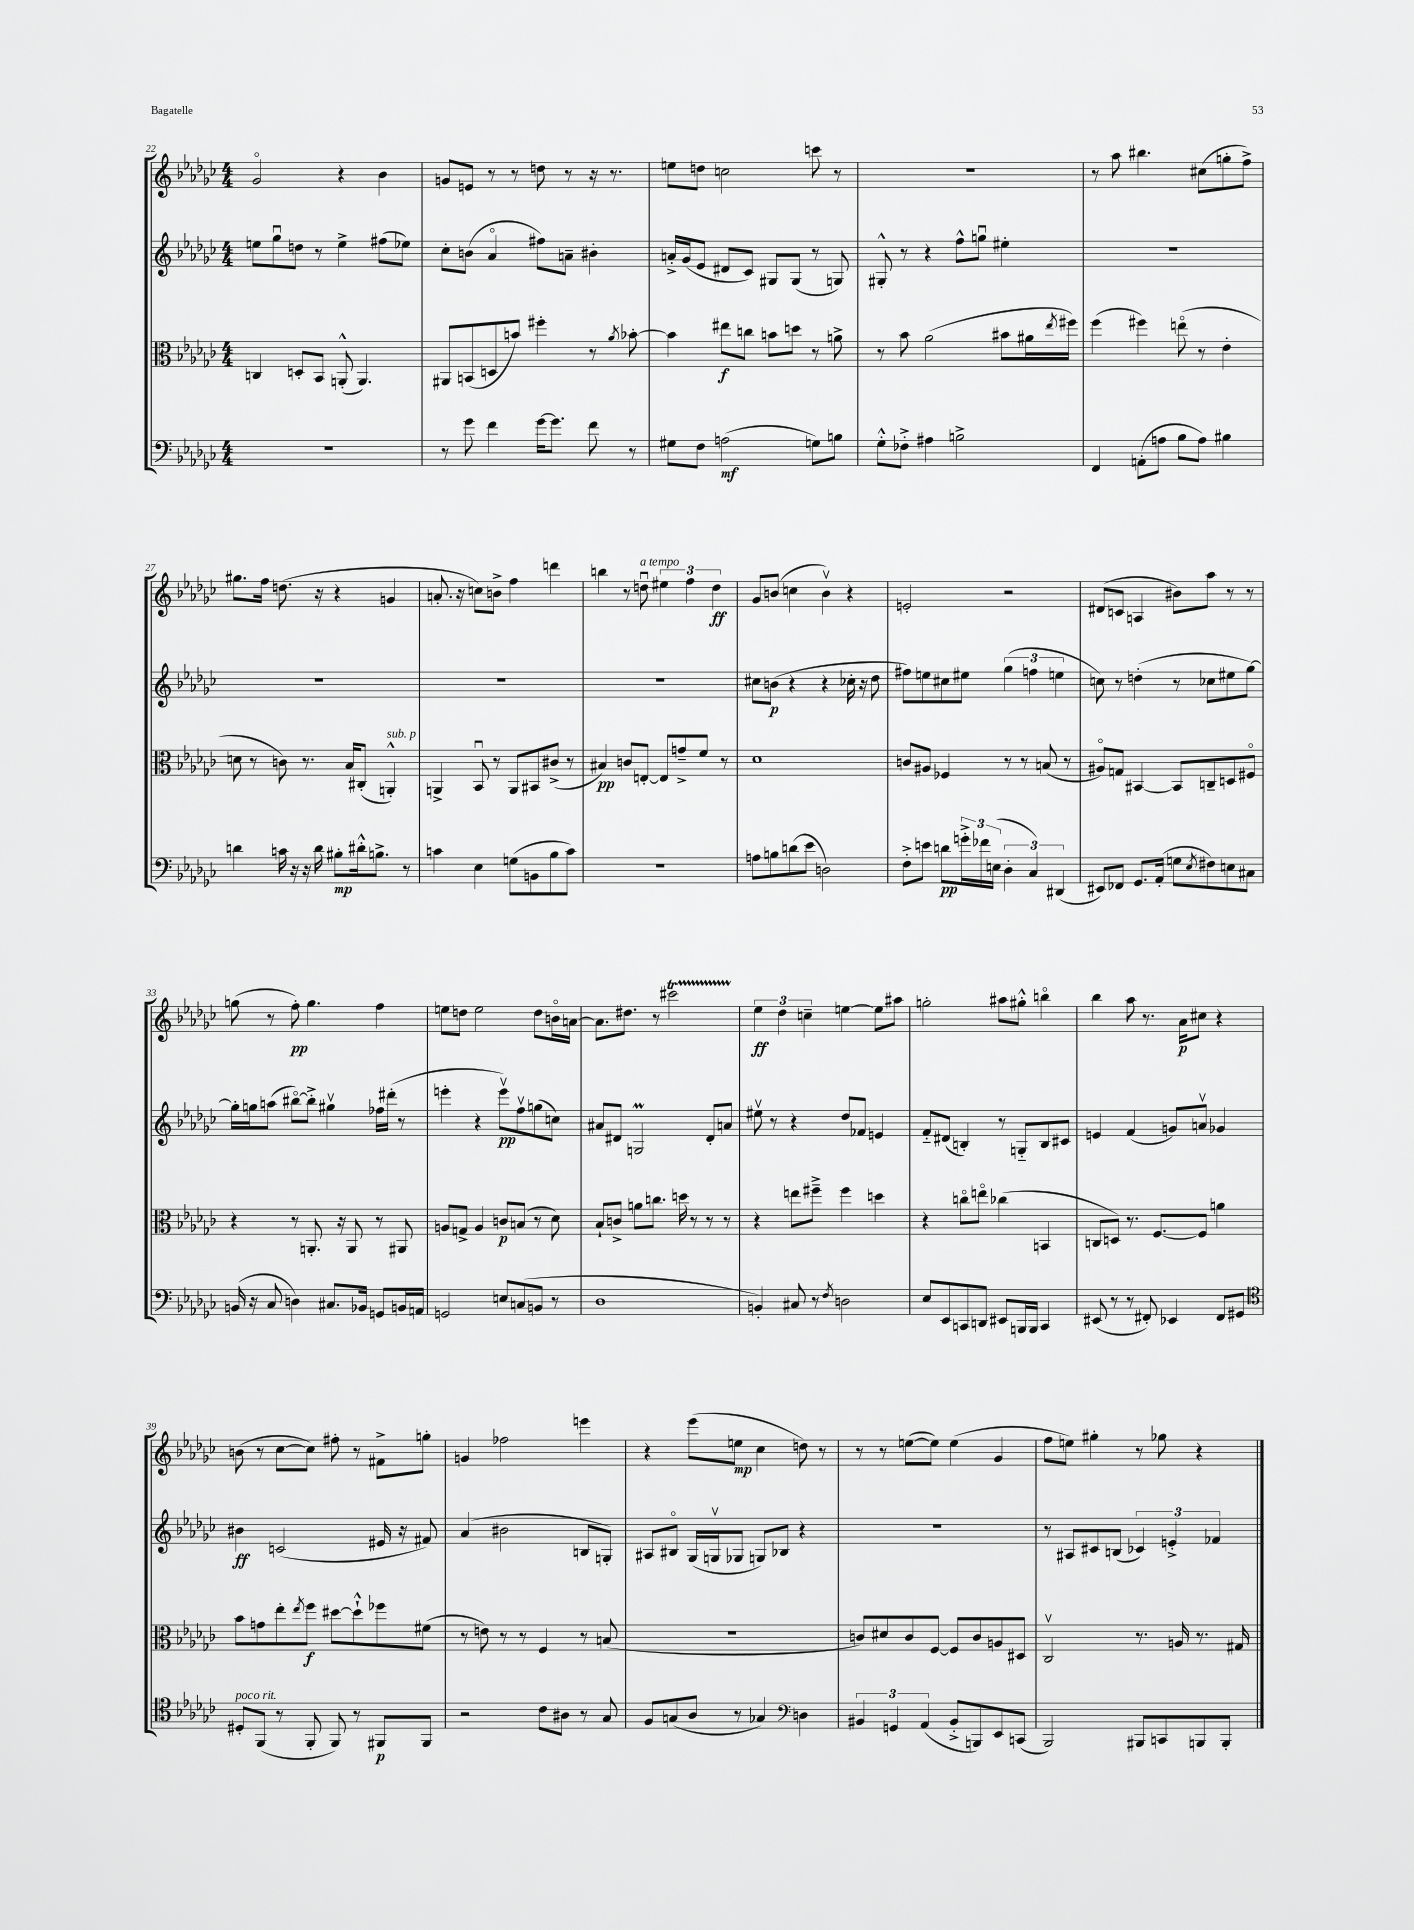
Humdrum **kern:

**kern	**dynam	**kern	**dynam	**kern	**dynam	**kern	**dynam
*part4	*part4	*part3	*part3	*part2	*part2	*part1	*part1
*staff4	*staff4	*staff3	*staff3	*staff2	*staff2	*staff1	*staff1
*clefF4	*	*clefC3	*	*clefG2	*	*clefG2	*
*k[b-e-a-d-g-c-]	*	*k[b-e-a-d-g-c-]	*	*k[b-e-a-d-g-c-]	*	*k[b-e-a-d-g-c-]	*
*M4/4	*	*M4/4	*	*M4/4	*	*M4/4	*
=22	=22	=22	=22	=22	=22	=22	=22
1r	.	4Cn/	.	8een\L	.	2g-/	.
.	.	.	.	8gg-u\	.	.	.
.	.	8Dn'/L	.	8ddn\J	.	.	.
.	.	8BB-/J	.	8r	.	.	.
.	.	(8AAn'^^/	.	4ee^\	.	4r	.
.	.	4.AA/)	.	.	.	.	.
.	.	.	.	(8ff#X\L	.	4b-\	.
.	.	.	.	8ee-X\J)	.	.	.
=23	=23	=23	=23	=23	=23	=23	=23
8r	.	8AA#X/L	.	8cc-'\L	.	8gn/L	.
8g-\	.	(8BBn/	.	(8bn\J	.	8en/J	.
4f\	.	8Dn/	.	4a-/	.	8r	.
.	.	8bn/J)	.	.	.	8r	.
[16g-\KL	.	4ff#X'\	.	8ff#X\L)	.	8ddn\	.
8.g-\J]	.	.	.	.	.	.	.
.	.	.	.	8an~\J	.	8r	.
8f\	.	8r	.	4b#X'\	.	16r	.
.	.	.	.	.	.	8.r	.
.	.	8qa-/	.	.	.	.	.
8r	.	[8b-X'\	.	.	.	.	.
=24	=24	=24	=24	=24	=24	=24	=24
8G#X\L	.	4b-\]	.	16an'^/LL	.	8een\L	.
.	.	.	.	(16g-/J	.	.	.
8F\J	.	.	.	8e-/J	.	8ddn\J	.
(2An\	mf	8ee#X\L	f	8d#X/L	.	2ccn\	.
.	.	8ccn\J	.	8c-/J)	.	.	.
.	.	8bn\L	.	8G#X/L	.	.	.
.	.	8ddn\J	.	(8G#/J	.	.	.
8Gn\L)	.	8r	.	8r	.	8cccn\	.
8Bn\J	.	8an^\	.	8Gn/)	.	8r	.
=25	=25	=25	=25	=25	=25	=25	=25
8G-'^^\L	.	8r	.	8G#X'^^/	.	1r	.
8F-X'^\J	.	8b-\	.	8r	.	.	.
4A#X\	.	(2a-\	.	4r	.	.	.
2Bn^\	.	.	.	8ff^^\L	.	.	.
.	.	.	.	8ggnu\J	.	.	.
.	.	8b#X\L	.	4ee#X'\	.	.	.
.	.	16a#X\L	.	.	.	.	.
.	.	8qee-/	.	.	.	.	.
.	.	16ff#X\JJ)	.	.	.	.	.
=26	=26	=26	=26	=26	=26	=26	=26
4FF/	.	(4ff\	.	1r	.	8r	.
.	.	.	.	.	.	8aa-\	.
(8AAn'\L	.	4ff#X\)	.	.	.	4.bb#X\	.
8An\J	.	.	.	.	.	.	.
8B-\L	.	(8een\	.	.	.	.	.
8A\J)	.	8r	.	.	.	(8cc#X\L	.
4B#X\	.	4e-'\	.	.	.	8ggn'\	.
.	.	.	.	.	.	8ff^\J)	.
!!LO:LB:g=z
=27	=27	=27	=27	=27	=27	=27	=27
4dn\	.	8dn\	.	1r	.	8.gg#X\L	.
.	.	8r	.	.	.	.	.
.	.	.	.	.	.	16ff\Jk	.
16cn\	.	8cn\)	.	.	.	(8.ddn\	.
16r	.	.	.	.	.	.	.
16r	.	8.r	.	.	.	.	.
16d\	.	.	.	.	.	16r	.
8B#X'\L	mp	.	.	.	.	4r	.
.	.	16B-/KL	.	.	.	.	.
16d#X'^^\k	.	(8C#X'/J	.	.	.	.	.
8.Bn^\J	.	.	.	.	.	.	.
!	!	!LO:TX:a:i:t=sub. p	!	!	!	!	!
.	.	4AAn'^^/)	.	.	.	4gn/	.
8r	.	.	.	.	.	.	.
=28	=28	=28	=28	=28	=28	=28	=28
4cn\	.	4AAn^/	.	1r	.	8.an'/	.
.	.	.	.	.	.	16r	.
4E-\	.	8BB-u/	.	.	.	8ccn\L)	.
.	.	8r	.	.	.	8bn^\J	.
(8Gn\L	.	8AA/L	.	.	.	4ff\	.
8BBn\	.	8BB#X/	.	.	.	.	.
8B-\	.	(8c#X^/J	.	.	.	4dddn\	.
8c\J)	.	8r	.	.	.	.	.
=29	=29	=29	=29	=29	=29	=29	=29
1r	.	4B#X/)	pp	1r	.	4bbn\	.
.	.	8cn/L	.	.	.	8r	.
!	!	!	!	!	!	!LO:TX:a:i:t=a tempo	!
.	.	[8En'/J	.	.	.	8ddnu\	.
.	.	8E/L]	.	.	.	6ee#X\	.
.	.	8gn~^/	.	.	.	.	.
.	.	.	.	.	.	6ff\	.
.	.	8f/J	.	.	.	.	.
.	.	.	.	.	.	6dd\	ff
.	.	8r	.	.	.	.	.
=30	=30	=30	=30	=30	=30	=30	=30
8An\L	.	1d-	.	8cc#X\L	.	8g-/L	.
8Bn\	.	.	.	(8bn\J	p	(8bn/J	.
(8dn\	.	.	.	4r	.	4ccn\	.
8e-\J	.	.	.	.	.	.	.
2Dn\)	.	.	.	4r	.	4bv\)	.
.	.	.	.	16cc-X'\	.	4r	.
.	.	.	.	16r	.	.	.
.	.	.	.	8dd-\	.	.	.
=31	=31	=31	=31	=31	=31	=31	=31
8F'^\L	.	8cn/L	.	8ff#X\L)	.	2en'/	.
8en\J	.	8A#X/J	.	8een\	.	.	.
8dn\L	pp	4F-X/	.	8cc#X\	.	.	.
24gn'^\L	.	.	.	8ee#X\J	.	.	.
24f-X\	.	.	.	.	.	.	.
(24En\JJ	.	.	.	.	.	.	.
6D-'\	.	8r	.	(6gg-\	.	2r	.
.	.	8r	.	.	.	.	.
6C-/)	.	.	.	6ffn\	.	.	.
.	.	(8Bn/	.	.	.	.	.
(6DD#X/	.	.	.	6een\	.	.	.
.	.	8r	.	.	.	.	.
=32	=32	=32	=32	=32	=32	=32	=32
8EE#X/L)	.	8A#X/L)	.	8ccn\)	.	(8d#X/L	.
8FF-X/J	.	8Gn/J	.	8r	.	8cn/J	.
8.GG-/L	.	[4BB#X/	.	(4ddn'\	.	4An/	.
(16AA-'/Jk	.	.	.	.	.	.	.
8Gn\L	.	8BB#/L]	.	8r	.	8b#X\L)	.
8qE-/	.	.	.	.	.	.	.
8F#X\)	.	8Cn~/	.	8cc-X\L	.	8aa-\J	.
8En\	.	8Dn/	.	8ee#X\	.	8r	.
8C#X\J	.	8F#X/J	.	[8gg-\J)	.	8r	.
!!LO:LB:g=z
=33	=33	=33	=33	=33	=33	=33	=33
(16BBn/	.	4r	.	16gg-'\LL]	.	(8ggn\	.
16r	.	.	.	16ggn\J	.	.	.
8C-/	.	.	.	(8aan\J	.	8r	.
4Dn\)	.	8r	.	[8bb#X\L)	.	8ff'\)	pp
.	.	8.AAn'/	.	8bb#'^\J]	.	4.gg\	.
8.C#X/L	.	.	.	4gg#Xv\	.	.	.
.	.	16r	.	.	.	.	.
.	.	8AA/	.	.	.	.	.
16BB-X/Jk	.	.	.	.	.	.	.
8GGn/L	.	8r	.	16ff-X\LL	.	4ff\	.
.	.	.	.	(16ddd#X'\JJ	.	.	.
16BBn/L	.	8AA#X/	.	8r	.	.	.
16AAn/JJ	.	.	.	.	.	.	.
=34	=34	=34	=34	=34	=34	=34	=34
2GGn/	.	8An/L	.	4eeen'\	.	8een\L	.
.	.	8Gn^/J	.	.	.	8ddn\J	.
.	.	4A/	.	4r	.	2ee\	.
8En/L	.	8cn/L	p	8eeev\L)	pp	.	.
(8Cn/	.	(8Bn/J	.	8ffv\	.	.	.
8BBn/J	.	8r	.	(8ggn\	.	8dd\L	.
8r	.	8d-\)	.	8ccn\J)	.	16bn\L	.
.	.	.	.	.	.	[16an\JJ	.
=35	=35	=35	=35	=35	=35	=35	=35
1D-	.	8B-`/L	.	8a#X/L	.	8.a\L]	.
.	.	8cn^/J	.	8d#X/J	.	.	.
.	.	.	.	.	.	8.dd#X\J	.
.	.	8an\L	.	2Gnm/	.	.	.
.	.	8.ccn\J	.	.	.	8r	.
.	.	.	.	.	.	2ccc#Xt\	.
.	.	16ddn\	.	.	.	.	.
.	.	8r	.	.	.	.	.
.	.	8r	.	8d#'/L	.	.	.
.	.	8r	.	8an/J	.	.	.
=36	=36	=36	=36	=36	=36	=36	=36
4BBn'/)	.	4r	.	8ee#Xv\	.	6ee-\	ff
.	.	.	.	8r	.	.	.
.	.	.	.	.	.	6dd-\	.
8C#X/	.	8een\L	.	4r	.	.	.
.	.	.	.	.	.	6ccn~\	.
8r	.	8ff#X~^\J	.	.	.	.	.
8qF/	.	.	.	.	.	.	.
2Dn\	.	4ff#\	.	8dd-/L	.	[4een\	.
.	.	.	.	8f-X/J	.	.	.
.	.	4ddn\	.	4en/	.	8ee\L]	.
.	.	.	.	.	.	8aa#X\J	.
=37	=37	=37	=37	=37	=37	=37	=37
8E-/L	.	4r	.	8f/L	.	2ggn'\	.
8EE-/	.	.	.	(8d#X/J	.	.	.
8CCn/	.	8ccn\L	.	4Bn'/)	.	.	.
8DDn/J	.	8een\J	.	.	.	.	.
8EE#X/L	.	(4cc-X\	.	8r	.	8aa#X\L	.
16BBBn/L	.	.	.	8Gn/L	.	8gg#X'^^\J	.
16BBB/JJ	.	.	.	.	.	.	.
4CC/	.	4BBn/	.	8B/	.	4bbn\	.
.	.	.	.	8c#X/J	.	.	.
=38	=38	=38	=38	=38	=38	=38	=38
(8EE#X/	.	8Cn/L	.	4en/	.	4bb-\	.
8r	.	8Dn/J)	.	.	.	.	.
8r	.	8.r	.	(4f/	.	8aa-\	.
8FF#X'/)	.	.	.	.	.	8.r	.
.	.	[8.F/L	.	.	.	.	.
4EE-X/	.	.	.	8gn/L)	.	.	.
.	.	.	.	.	.	16a-\KL	p
.	.	8F/J]	.	8anv/J	.	8cc#X\J	.
8FF#/L	.	4an\	.	4g-X/	.	4r	.
8GG#X/J	.	.	.	.	.	.	.
!!LO:LB:g=z
=39	=39	=39	=39	=39	=39	=39	=39
*clefC4	*	*	*	*	*	*	*
!LO:TX:a:i:t=poco rit.	!	!	!	!	!	!	!
8D#X'/L	.	8b-\L	.	4b#X\	ff	(8bn\	.
(8FF/J	.	8gn\	.	.	.	8r	.
8r	.	8ee-'\	.	(2cn/	.	[8cc-\L	.
.	.	8qee-/	.	.	.	.	.
8FF'/	.	8ff\J	f	.	.	8cc-\J])	.
8FF/)	.	[8dd#X\L	.	.	.	8ff#X'\	.
8r	.	8dd#`^^\]	.	.	.	8r	.
8FF#X/L	p	8ff-X\	.	16e#X/	.	8f#X^\L	.
.	.	.	.	16r	.	.	.
8FF#/J	.	(8f#X\J	.	8f#X/)	.	8ggn'\J	.
=40	=40	=40	=40	=40	=40	=40	=40
2r	.	8r	.	(4a-/	.	4gn/	.
.	.	8en\)	.	.	.	.	.
.	.	8r	.	2b#X\	.	2ff-X\	.
.	.	8r	.	.	.	.	.
8c-\L	.	4F/	.	.	.	.	.
8A#X\J	.	.	.	.	.	.	.
8r	.	8r	.	8Bn/L	.	4eeen\	.
8G-/	.	(8Bn/	.	8Gn'/J)	.	.	.
=41	=41	=41	=41	=41	=41	=41	=41
8F/L	.	1r	.	8A#X/L	.	4r	.
(8Gn/	.	.	.	8B#X/J	.	.	.
8A-/J	.	.	.	(16G-/LL	.	(8eee-\L	.
.	.	.	.	16Gnv/J	.	.	.
8r	.	.	.	8G-X/J	.	8een\J	mp
4G-X/)	.	.	.	8Gn/L)	.	4cc-\	.
.	.	.	.	8B-X/J	.	.	.
*clefF4	*	*	*	*	*	*	*
4Dn\	.	.	.	4r	.	8ddn\)	.
.	.	.	.	.	.	8r	.
=42	=42	=42	=42	=42	=42	=42	=42
6BB#X/	.	8cn/L)	.	1r	.	8r	.
.	.	8d#X/	.	.	.	8r	.
6GGn/	.	.	.	.	.	.	.
.	.	8c/	.	.	.	([8een\L	.
(6AA-/	.	.	.	.	.	.	.
.	.	[8F/J	.	.	.	8ee\J])	.
8BB#'^/L	.	8F/L]	.	.	.	(4ee\	.
8BBBn/)	.	8c/	.	.	.	.	.
8EE-/	.	8An/	.	.	.	4g-/	.
(8CCn/J	.	8D#X/J	.	.	.	.	.
=43	=43	=43	=43	=43	=43	=43	=43
2BBB-/)	.	2C-v/	.	8r	.	8ff\L	.
.	.	.	.	8A#X/L	.	8een\J)	.
.	.	.	.	8c#X/	.	4gg#X'\	.
.	.	.	.	(8Bn/J	.	.	.
8BBB#X/L	.	8.r	.	6c-X/)	.	8r	.
8CCn/	.	.	.	.	.	8gg-X\	.
.	.	.	.	6en'^/	.	.	.
.	.	16An/	.	.	.	.	.
8BBBn/	.	8.r	.	.	.	4r	.
.	.	.	.	6f-X/	.	.	.
8BBB'/J	.	.	.	.	.	.	.
.	.	16G#X/	.	.	.	.	.
==	==	==	==	==	==	==	==
*-	*-	*-	*-	*-	*-	*-	*-
